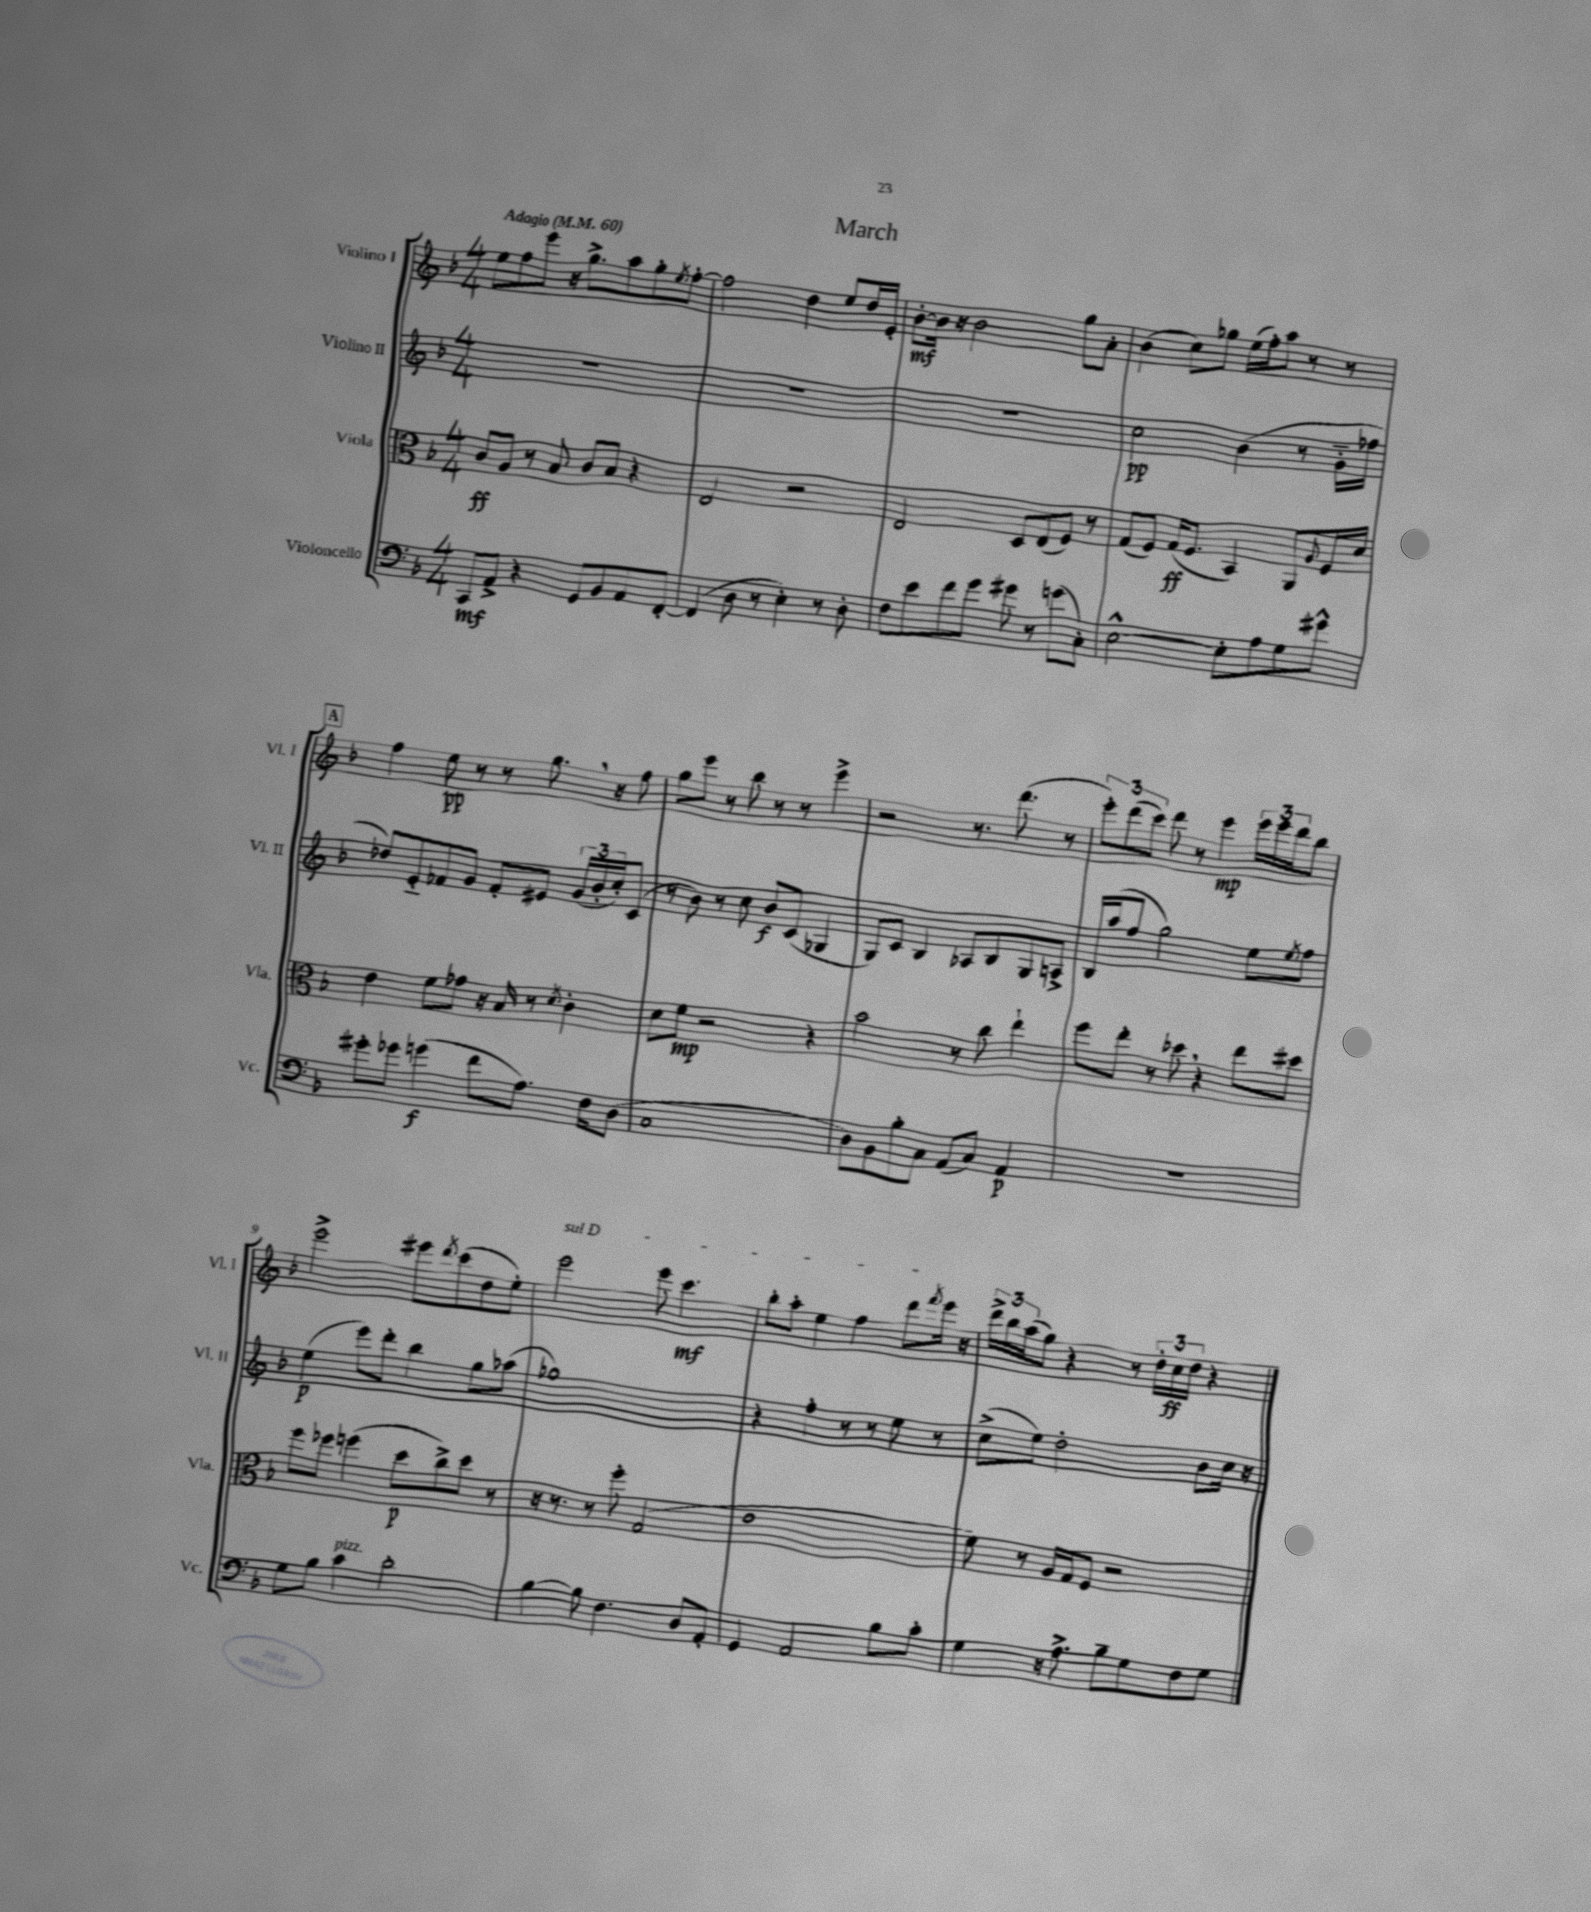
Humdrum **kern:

**kern	**kern	**kern	**kern
*staff4	*staff3	*staff2	*staff1
*clefF4	*clefC3	*clefG2	*clefG2
*k[b-]	*k[b-]	*k[b-]	*k[b-]
*M4/4	*M4/4	*M4/4	*M4/4
*MM60	*MM60	*MM60	*MM60
8CC	8c	1r	8ee
8AA^	8A	.	8ff
4r	8r	.	8eee
.	8B-	.	16r
.	.	.	8.gg^
8GG	8c	.	.
8BB-	8B-	.	8aa
8AA	4r	.	8gg'
.	.	.	8qee
[8FF'	.	.	[8ff'
=	=	=	=
(4FF]	2E	1r	2ff]
8D	.	.	.
8r	.	.	.
4E')	2r	.	4dd
8r	.	.	8ee
8D'	.	.	16dd
.	.	.	16e'
=	=	=	=
8F	2E	1r	[8b-'
8e	.	.	16b-]
.	.	.	16r
8f	.	.	2b-
8g	.	.	.
8g#	8D	.	.
8r	(8E	.	.
(8g	8F)	.	8gg
8C')	8r	.	8a'
=	=	=	=
[2E^^	(8G	2cc	(4b-
.	8F)	.	.
.	(16G	.	8cc)
.	8.F	.	.
.	.	.	8gg-
8E']	4BB-)	(4b-	(16ee
.	.	.	16ff')
8A	.	.	8aa
8G	8AA	8r	8r
.	8qqA	.	.
8g#^^	16F	16g'~	8r
.	16d	16ff-	.
=	=	=	=
8g#'	4e	8dd-)	4ff
8g-	.	8e'~	.
(4g	8f	8f-	8ee
.	8g-	8g	8r
8f	16r	8f-'	8r
.	16B-	.	.
8.A)	8r	8e#	8.gg
.	8qd	.	.
.	4c'	(24g	.
.	.	24b-'	.
16F	.	.	16r
.	.	24cc')	.
(8D	.	(8c	8ff
=	=	=	=
1C	8d	8r	8gg
.	8f	8b-)	8eee
.	2r	8r	8r
.	.	8cc	8bb-
.	.	8b-	8r
.	.	(8c	8r
.	4r	4G-	4eee^
=	=	=	=
8D)	2b-	8G)	2r
8BB-	.	8c	.
8B-'	.	4B-	.
8C	.	.	.
(8AA	8r	8A-	8.r
8C)	8cc	8B-	.
.	.	.	(8.ddd
4AA	4ee`	8G	.
.	.	8A^	8r
=	=	=	=
1r	8ff	16B-	12eee')
.	.	(16aa	.
.	.	.	(12ddd
.	8ee'	8ff	.
.	.	.	12ccc)
.	8r	2gg)	8ddd
.	8dd-	.	8r
.	4r	.	4eee
.	8ee	8ee	24eee
.	.	.	24eee
.	.	.	24ddd
.	.	8qee	.
.	8dd#	8ff	8bb-
=	=	=	=
8G	8ff	(4ee	2eee^
8B-	8ff-	.	.
4c	(4ff	8eee)	.
.	.	8ddd'	.
2d'	8dd	4bb-	8eee#
.	.	.	8qddd
.	8cc^)	.	(8ccc
.	8dd	8gg	8dd
.	8r	(8aa-	8ee')
=	=	=	=
[4B-	16r	1gg-)	2eee
.	8.r	.	.
8B-]	8r	.	.
4.F	8ff'	.	.
.	(2G	.	8eee
.	.	.	4.ccc
8D	.	.	.
8AA'	.	.	.
=	=	=	=
4GG	1e	4r	8bb-'
.	.	.	8aa'
2AA	.	4ff'	4ee
.	.	8r	4ff
.	.	8r	.
8B-	.	8ee	8ddd
.	.	.	8qfff
8c'	.	8r	16eee
.	.	.	16r
=	=	=	=
4G	8f)	(8cc^	24ddd^
.	.	.	24bb-
.	.	.	(24aa
.	8r	8ee)	8gg)
16r	16A	2dd'	4r
8.A^	16G	.	.
.	8F	.	.
8B-~	2r	.	8r
8G	.	.	24dd'
.	.	.	24cc
.	.	.	24dd
8F	.	8b-	4r
8G	.	16cc	.
.	.	16r	.
==	==	==	==
*-	*-	*-	*-
